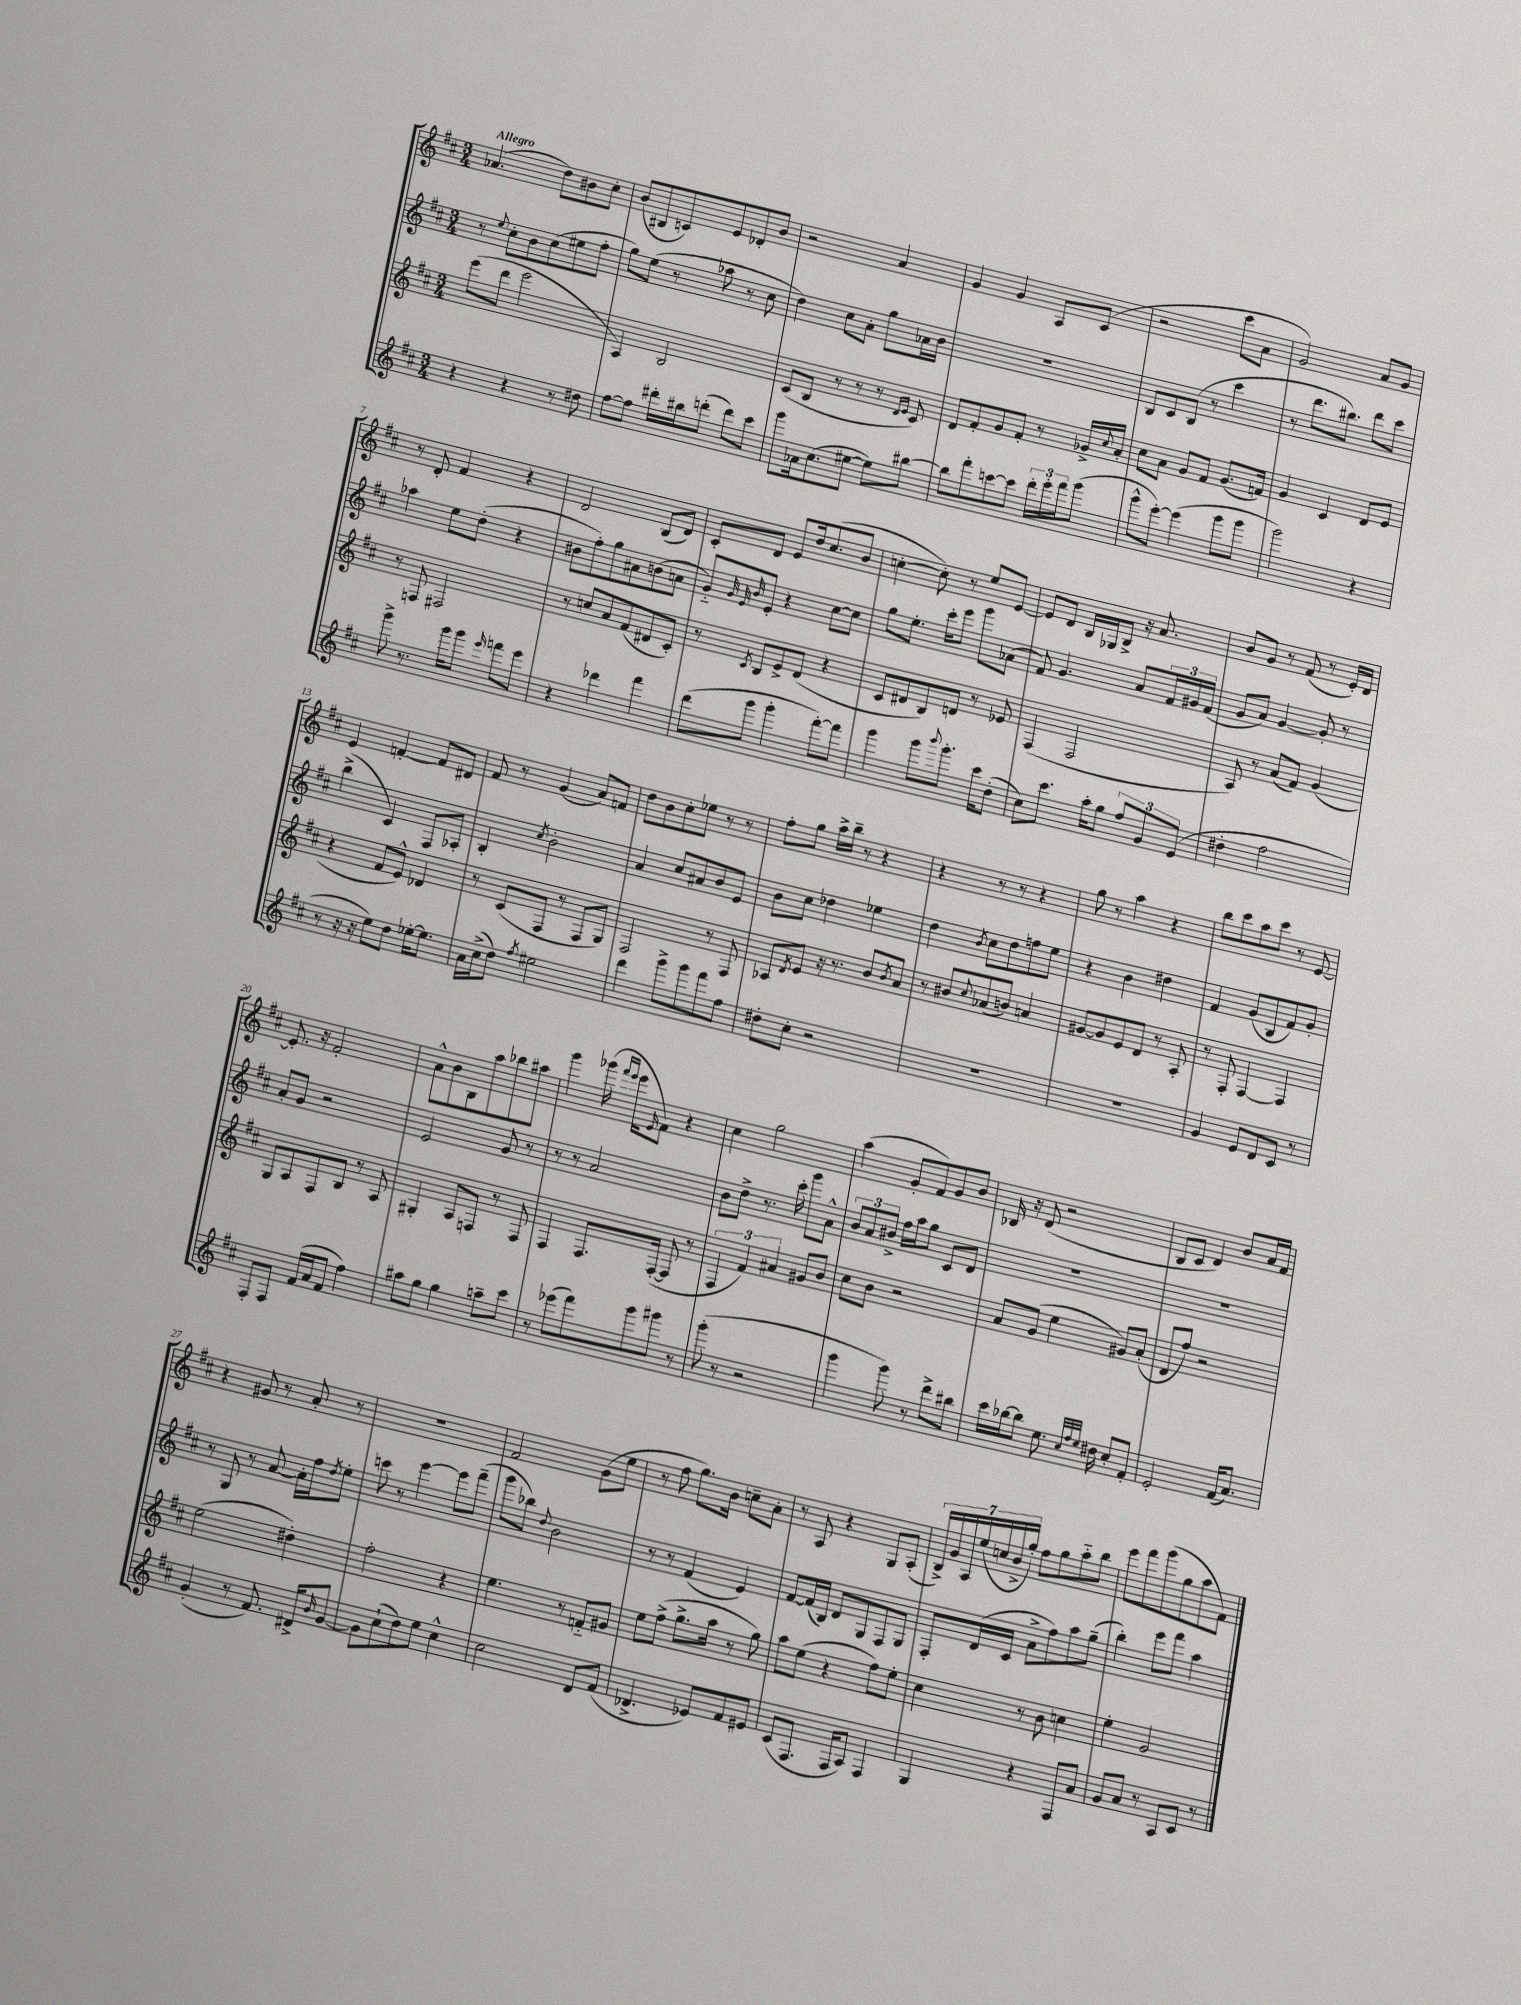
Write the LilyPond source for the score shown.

<<
\new StaffGroup <<
\new Staff = "s0" {
    \clef treble \key d \major \numericTimeSignature \time 3/4 \tempo "Allegro"
    aes'4.( d''8) bis'8 cis''8-. |
    b'8( bis8 c'8) e'8 des'8-. b'8 |
    r2 a'4 |
    g'4 g'4 a8 cis'8( |
    r2 cis'''8 a'8 |
    g'2) a'8 g'8 |
    r8 d'8-. fis'4 r4 |
    d'2 b8( d'8) |
    cis'8-. d'8 e'8 d''16 cis''8.( b'8 |
    c''4~-. c''8-.) r8 e''8 e'8~ |
    e'8 d'8 b16 ges16 b8-> r16 a'8. |
    b'8 g'8 r8 fis'8( r8 e'16-.) d'16 |
    e'4 f'4~-. f'8 dis'8 |
    fis'8 r8 g'4( a'8) f'8 |
    d''8 b'8 cis''8-. ees''8 r8 r8 |
    fis''8-. g''8 a''16-> b''16-- r8 r4 |
    r4 r8 r8 r4 |
    g''8 r8 a''4 r4 |
    b''8 cis'''8 a''8 cis'''8 r8 e'8~ |
    e'8.-. r16 fis'2-. |
    a'8-^ b'8 b8 a''8 bes''8 ais''8 |
    g'''4 ges'''16( \grace { fis'''16 e'''16 } e'''16 \grace { e'16 } fis'8) r4 |
    cis''4 g''2 |
    a''4( g'8-. fis'8) g'8 b'8 |
    bes16 r16 d'8( r2 |
    b8 cis'8 d'4) b'8 a'16 fis'16 |
    r4 gis'8 r8 a'8-. r8 |
    R2. |
    fis'2 g'8( e''8 |
    r8 fis''8 g''8.) b'16 c''8-- a'8-. |
    r8 a8 r4 g8 a8-.( |
    \tuplet 7/4 { b16->) g'16 a16 e''16( c''16 b'16-> g''16-.) } fis''8 g''8 a''8-_ b''8 |
    e'''8 fis'''8 g'''8( g''8 a''8 fis'8) \bar "|." |
}
\new Staff = "s1" {
    \clef treble \key d \major \numericTimeSignature \time 3/4
    r8 \appoggiatura { e''8 } cis''8-. b'8 cis''8( eis''8 fis''8-. |
    g''8) e''8( r8 aes''8 r8 cis''8 |
    d''4) cis''8 a'8-. g''8 aes'16 b'16 |
    R2. |
    b8 cis'8 b8( r8 cis'''4 |
    r8 d'''8. bis''8.) d'''8 cis'''8 |
    aes''4 e''8 d''8-.( r4 |
    bis'8 fis''8-.) g''8 ais'8 b'8( a'8 |
    g'8-_) \grace { g'32 e'32 b'32 } e'8-. r4 cis''8~ cis''8 |
    g''8 e''8.-. cis'''16-. e'''8 g'''8 aes'8( |
    fis'8) g'4. a'8 \tuplet 3/2 { fis'16 gis'16 fis'16( } |
    g'8 a'8) g'4~ g'8-. r8 |
    b''4->( cis'4) fis8 aes8-. |
    b4-. \acciaccatura { cis''8 } b'2-. |
    a'4 cis''8 ais'8 b'8 e'8 |
    b'8 cis''8 des''4 ees''4 |
    d''4 \acciaccatura { b'8 } cis''8 d''8 f''8 e''8 |
    r4 b'4 dis''4 |
    fis'4 g'8( b8 fis'8) g'8-. |
    a'8-. g'8 r2 |
    e'2 g'8 r8 |
    r8 r8 a'2 |
    b'8 d''8-> r8. cis'''16-. g'''8 a'8-^ |
    \tuplet 3/2 { b'8 a'8 bis'8-> } fis''16 a''16 g''8 cis'8 d'8 |
    R2. |
    R2. |
    r8 g8 r8 a'8~ a'16-. fis''16 \acciaccatura { d''8 } e''8-. |
    c'''8 r8 e'''4~ e'''8 fis'''8--( |
    g'''8 bes''8) \appoggiatura { d''8 } b'2 |
    r8 r8 fis'4( e'4) |
    fis'8~ fis'16( b16) d'8 g8 fis8 g8 |
    fis8-. d'16( cis'16 a'8-> fis''8) a''8 g''8--( |
    b''4-.) e'''8 fis'''8 a''4 \bar "|." |
}
\new Staff = "s2" {
    \clef treble \key d \major \numericTimeSignature \time 3/4
    e'''8( d'''8 e'''2 |
    a4) b2 |
    cis'8( b8 r8 r8 r8 \grace { d'16 e'16 } cis'8) |
    d'8 fis'8-. g'8 fis'8-. r8 ges'16-> \appoggiatura { cis''8 } a'16-. |
    cis''8 a'8 g'8 fis'8 g'8.( f'16) |
    g'4 cis'4 d'8 e'8 |
    r8 f8 fis2 |
    r8 c''8 a'8 fis'8( dis'8 cis'8-.) |
    r8 \acciaccatura { cis'8 } b8 e'8-> d'8( r4 |
    cis'8 dis'8 b8) d'8 r8 ees'8 |
    fis4( fis2 |
    a8) r8 a'8( fis'8) g'4( |
    r4 fis'8 e'8-^) des'4 |
    r8 cis'8( fis8 r8 fis8 g8) |
    fis2 r8 fis8 |
    aes8 \acciaccatura { d'8 } e'8 r16 r8. b'8 \acciaccatura { b'8 } a'8 |
    r8 bis'8 \appoggiatura { cis''8 } aes'8( b'8) a'4 |
    gis'8~ gis'8 e'8 d'8 r8 a8-. |
    r8 fis8-. fis4~ fis4 |
    g8 a8 fis8 b8 r8 a8 |
    gis4-. a8 f8 r8 f8 |
    fis4 fis8. fis16~-.( fis8 r8 |
    \tuplet 3/2 { fis4 fis'4) ais'4 } gis'8 b'8 |
    cis''8 b'8 r2 |
    a'8 g'8( e''4 gis'8) a'8-.( |
    d'8 fis''8) r2 |
    e''2( dis''4-.) |
    fis''2-. r4 |
    e''4. r8 f'8-_ gis'8 |
    e''8 fis''8->( g''8.-> a''16 r8 g''8) |
    a''8 e''8( r4 fis''8) e''8-. |
    cis''4 r8 b'8 c''4 |
    e''4-. g'2 \bar "|." |
}
\new Staff = "s3" {
    \clef treble \key d \major \numericTimeSignature \time 3/4
    r4 r4 r8 dis''8 |
    fis''8~ fis''8 dis'''16-. bis''16 d'''8-.( d'''8) cis'''8 |
    g'''8 aes'16 cis''8.( eis''8~ eis''8) bis''8~ |
    bis''8 fis'''8-. c'''8~ c'''8 \tuplet 3/2 { d'''16-. e'''16-. fis'''16 } g'''8( |
    g'''8-^ e'''8~-.) e'''4( g'''8 g'''8 |
    g'''2) r4 |
    g'''8-> r8. g'''16 g'''8 \grace { e'''16 } f'''8 e'''8 |
    r4 des'''4 fis'''4 |
    d'''8( g'''8 g'''4-. fis'''8~-.) fis'''8 |
    g'''4 g'''8 \appoggiatura { b'''8 } g'''8.-. cis'''16 d''8-.( |
    cis''8) cis'''8. a''16-. g''8 \tuplet 3/2 { fis''8 g'8 e'8( } |
    dis''4-. fis''2 |
    r8 r16 r16 e''8) d''8 ees''16~-. ees''8. |
    a'16 cis''16->( d''8) \acciaccatura { fis''8 } eis''2 |
    d'''4 g'''8-> g'''8 fis'''8 fis''8 |
    dis''8-. cis''8-. r2 |
    R2. |
    R2. |
    g'4 e'8 d'8 cis'8 r8 |
    fis8-. fis8 fis'16( a'16 fis'8 fis''4) |
    ais''8 g''8 g''4 a''8-- cis'''8 |
    r8 ees'''8( fis'''8) g'''8 gis'''8 r8 |
    g'''8-.( r8 r2 |
    g'''4 g'''8) r8 d'''8-> bis''8 |
    cis'''16 bes''16~ bes''8 e''8. \grace { cis''32 fis''32 e''32 } dis''16 cis''8-. fis'8-. |
    e'2-. fis'16( a'8.) |
    g'4-.( r8 fis'8.) dis'16-> \grace { b'16 } g'8~ |
    g'8 cis''8-!( d''8) e''8 cis''4-^ |
    cis''2 d'8 fis'8( |
    des'4.-> ees'8) fis'8 eis'8 |
    cis'8( fis8. fis16 a8) fis4 |
    g4 r4 fis8 a'8 |
    g'8 a'8 r8 a8 cis'8 r8 \bar "|." |
}
>>
>>
